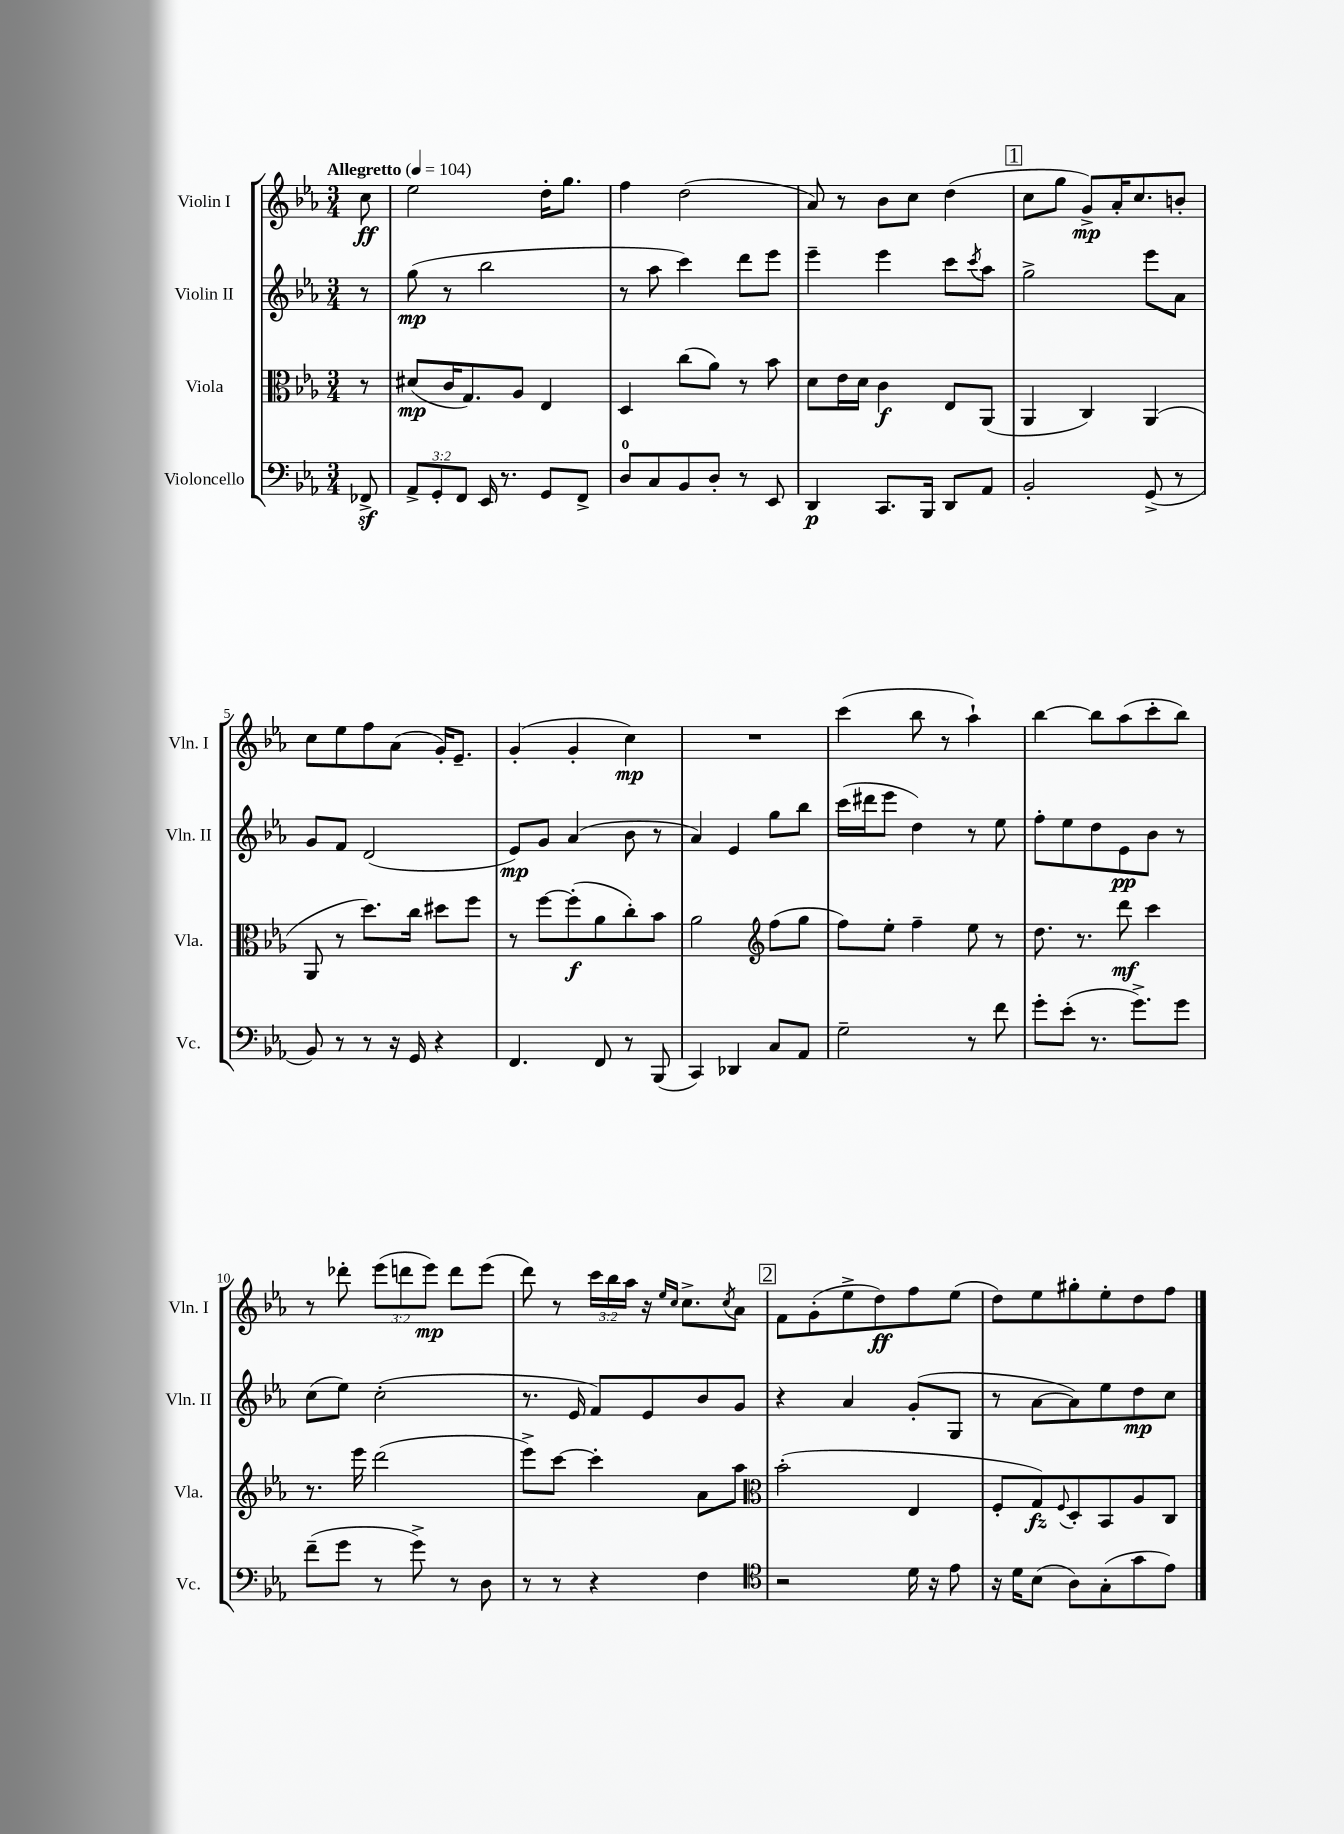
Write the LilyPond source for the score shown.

<<
\new StaffGroup <<
\new Staff = "s0" \with { instrumentName = "Violin I" shortInstrumentName = "Vln. I" } {
    \clef treble \key ees \major \numericTimeSignature \time 3/4 \override Staff.TupletNumber.text = #tuplet-number::calc-fraction-text \partial 8 \tempo "Allegretto" 4 = 104
    c''8\ff |
    ees''2 d''16-. g''8. |
    f''4 d''2( |
    aes'8) r8 bes'8 c''8 d''4( |
    \mark \markup { \box "1" } c''8 g''8 g'8->\mp) aes'16-. c''8. b'8-. |
    c''8 ees''8 f''8 aes'8( g'16-.) ees'8.-- |
    g'4-.( g'4-. c''4\mp) |
    R2. |
    c'''4( bes''8 r8 aes''4-!) |
    bes''4~ bes''8 aes''8( c'''8-. bes''8) |
    r8 des'''8-. \tuplet 3/2 { ees'''8( d'''8 ees'''8\mp) } d'''8 ees'''8( |
    d'''8) r8 \tuplet 3/2 { c'''16 bes''16 aes''16 } r16 \grace { ees''16 c''16 } c''8.-> \acciaccatura { c''8 } aes'8 |
    \mark \markup { \box "2" } f'8 g'8-.( ees''8-> d''8\ff) f''8 ees''8( |
    d''8) ees''8 gis''8-. ees''8-. d''8 f''8 \bar "|." |
}
\new Staff = "s1" \with { instrumentName = "Violin II" shortInstrumentName = "Vln. II" } {
    \clef treble \key ees \major \numericTimeSignature \time 3/4 \partial 8
    r8 |
    g''8\mp( r8 bes''2 |
    r8 aes''8 c'''4) d'''8 ees'''8 |
    ees'''4-- ees'''4 c'''8 \acciaccatura { c'''8 } aes''8 |
    \mark \markup { \box "1" } g''2-> ees'''8 aes'8 |
    g'8 f'8 d'2( |
    ees'8\mp) g'8 aes'4( bes'8 r8 |
    aes'4) ees'4 g''8 bes''8 |
    c'''16( dis'''16 ees'''8 d''4) r8 ees''8 |
    f''8-. ees''8 d''8 ees'8\pp bes'8 r8 |
    c''8( ees''8) c''2-.( |
    r8. ees'16 f'8) ees'8 bes'8 g'8 |
    \mark \markup { \box "2" } r4 aes'4 g'8-.( g8 |
    r8 aes'8~ aes'8) ees''8 d''8\mp c''8 \bar "|." |
}
\new Staff = "s2" \with { instrumentName = "Viola" shortInstrumentName = "Vla." } {
    \clef alto \key ees \major \numericTimeSignature \time 3/4 \partial 8
    r8 |
    dis'8\mp( c'16 g8.) aes8 ees4 |
    d4 c''8( aes'8) r8 bes'8 |
    d'8 ees'16 d'16 c'4\f ees8 aes,8( |
    \mark \markup { \box "1" } aes,4 c4) aes,4( |
    aes,8 r8 d''8.) c''16 dis''8 f''8 |
    r8 f''8~ f''8-.\f( aes'8 c''8-.) bes'8 |
    aes'2 \clef treble f''8( g''8 |
    f''8) ees''8-. f''4-- ees''8 r8 |
    d''8. r8. d'''8\mf c'''4 |
    r8. ees'''16 d'''2( |
    ees'''8->) c'''8~ c'''4-. aes'8 aes''8 |
    \mark \markup { \box "2" } \clef alto bes'2-.( ees4 |
    f8-. g8\fz) \appoggiatura { f8 } d8-. bes,8 aes8 c8 \bar "|." |
}
\new Staff = "s3" \with { instrumentName = "Violoncello" shortInstrumentName = "Vc." } {
    \clef bass \key ees \major \numericTimeSignature \time 3/4 \override Staff.TupletNumber.text = #tuplet-number::calc-fraction-text \partial 8
    fes,8->\sf |
    \tuplet 3/2 { aes,8-> g,8-. f,8 } ees,16 r8. g,8 f,8-> |
    d8-0 c8 bes,8 d8-. r8 ees,8 |
    d,4\p c,8. bes,,16 d,8 aes,8 |
    \mark \markup { \box "1" } bes,2-. g,8->( r8 |
    bes,8) r8 r8 r16 g,16 r4 |
    f,4. f,8 r8 bes,,8( |
    c,4) des,4 c8 aes,8 |
    g2-- r8 f'8 |
    g'8-. ees'8-.( r8. g'8.->) g'8 |
    f'8--( g'8 r8 g'8->) r8 d8 |
    r8 r8 r4 f4 |
    \mark \markup { \box "2" } \clef tenor r2 d'16 r16 ees'8 |
    r16 d'16 bes8( aes8) g8-.( g'8 ees'8) \bar "|." |
}
>>
>>
